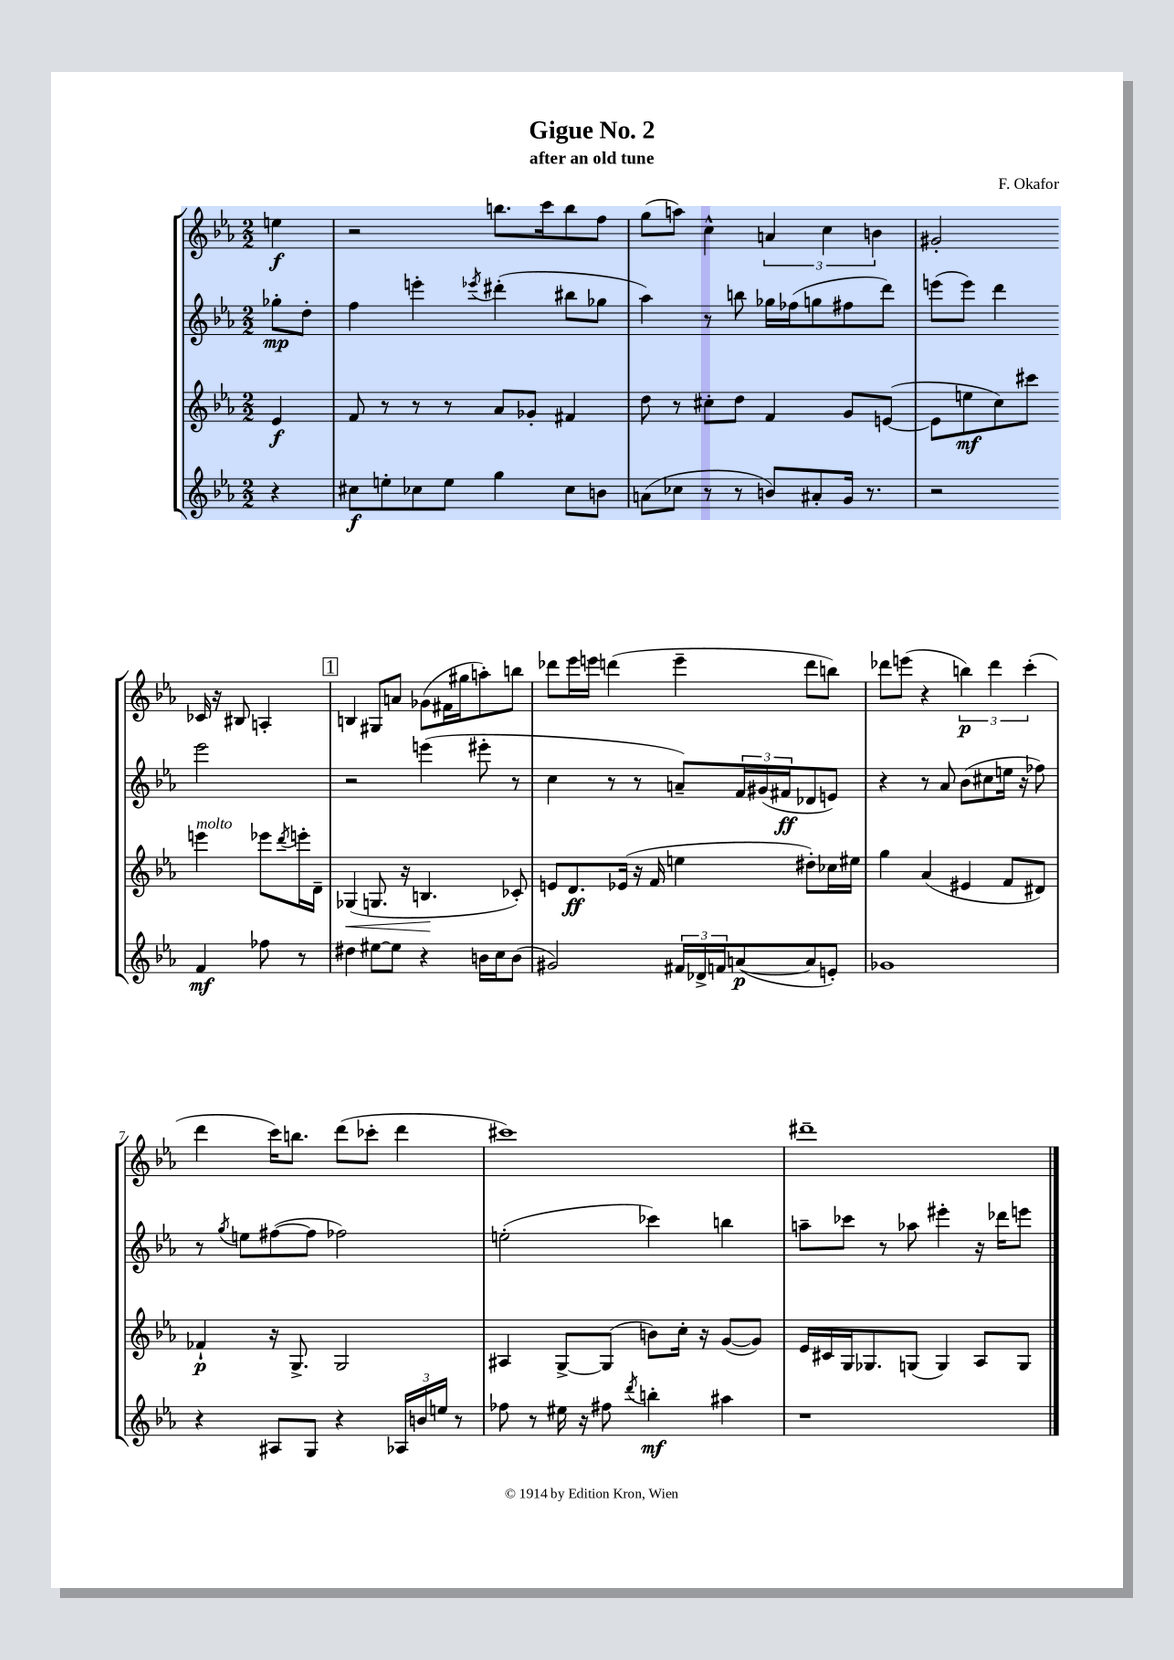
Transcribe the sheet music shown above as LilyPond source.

\header { title = "Gigue No. 2" composer = "F. Okafor" subtitle = "after an old tune" }
<<
\new StaffGroup <<
\new Staff = "s0" {
    \clef treble \key ees \major \numericTimeSignature \time 2/2 \partial 4
    e''4\f |
    r2 b''8. c'''16 b''8 f''8 |
    g''8( a''8) c''4-^ \tuplet 3/2 { a'4 c''4 b'4 } |
    gis'2-. ces'16 r16 bis8 a4-. |
    \mark \markup { \box "1" } b4 gis8 a'8 ges'8( fis'16 gis''16 a''8-.) b''8 |
    des'''8 ees'''16 e'''16 d'''4( e'''4-- d'''8 b''8) |
    des'''8 e'''8( r4 \tuplet 3/2 { b''4\p) des'''4 c'''4-.( } |
    d'''4 c'''16) b''8. d'''8( ces'''8-. d'''4 |
    cis'''1) |
    dis'''1-- \bar "|." |
}
\new Staff = "s1" {
    \clef treble \key ees \major \numericTimeSignature \time 2/2 \partial 4
    ges''8-.\mp d''8-. |
    f''4 e'''4-. \acciaccatura { ees'''8 } dis'''4-.( bis''8 ges''8 |
    aes''4) r8 b''8 ges''16 fes''16( g''8 fis''8 d'''8) |
    e'''8( e'''8) d'''4 e'''2 |
    \mark \markup { \box "1" } r2 e'''4( eis'''8-. r8 |
    c''4 r8 r8 a'8--) \tuplet 3/2 { f'16 gis'16( fis'16\ff } des'8 e'8) |
    r4 r8 aes'8 bes'8( cis''8 e''16 r16 fes''8) |
    r8 \acciaccatura { g''8 } e''8 fis''8~( fis''8 fes''2) |
    e''2-.( ces'''4) b''4 |
    a''8-- ces'''8 r8 aes''8 eis'''4-. r16 des'''16 e'''8 \bar "|." |
}
\new Staff = "s2" {
    \clef treble \key ees \major \numericTimeSignature \time 2/2 \partial 4
    ees'4\f |
    f'8 r8 r8 r8 aes'8 ges'8-. fis'4 |
    d''8 r8 cis''8-. d''8 f'4 g'8 e'8~( |
    e'8 e''8\mf c''8) cis'''8 e'''4^\markup { \italic "molto" } ees'''8 \acciaccatura { d'''8 } e'''16-. d'16-- |
    \mark \markup { \box "1" } ges4\<( g8. r16 b4.\! ces'8-.) |
    e'8 d'8.\ff ees'16( r16 f'16 e''4 dis''8-.) ces''16 eis''16 |
    g''4 aes'4( eis'4 f'8 dis'8) |
    fes'4-!\p r16 g8.-> g2 |
    ais4 g8~-> g8( b'8) c''16-. r16 g'8~( g'8) |
    ees'16 cis'16 g16 ges8. g8( g4) aes8 g8 \bar "|." |
}
\new Staff = "s3" {
    \clef treble \key ees \major \numericTimeSignature \time 2/2 \partial 4
    r4 |
    cis''8\f e''8-. ces''8 e''8 g''4 ces''8 b'8 |
    a'8( ces''8 r8 r8 b'8) ais'8-. g'16 r8. |
    r2 f'4\mf fes''8 r8 |
    \mark \markup { \box "1" } dis''4 eis''8~ eis''8 r4 b'16 c''16 b'8( |
    gis'2) \tuplet 3/2 { fis'16 des'16-> f'16 } a'8~\p( a'8 e'8-.) |
    ges'1 |
    r4 ais8 g8 r4 \tuplet 3/2 { aes16 b'16 e''16 } r8 |
    fes''8 r8 eis''16 r16 fis''8 \acciaccatura { d'''8 } b''4-.\mf ais''4 |
    r1 \bar "|." |
}
>>
>>
